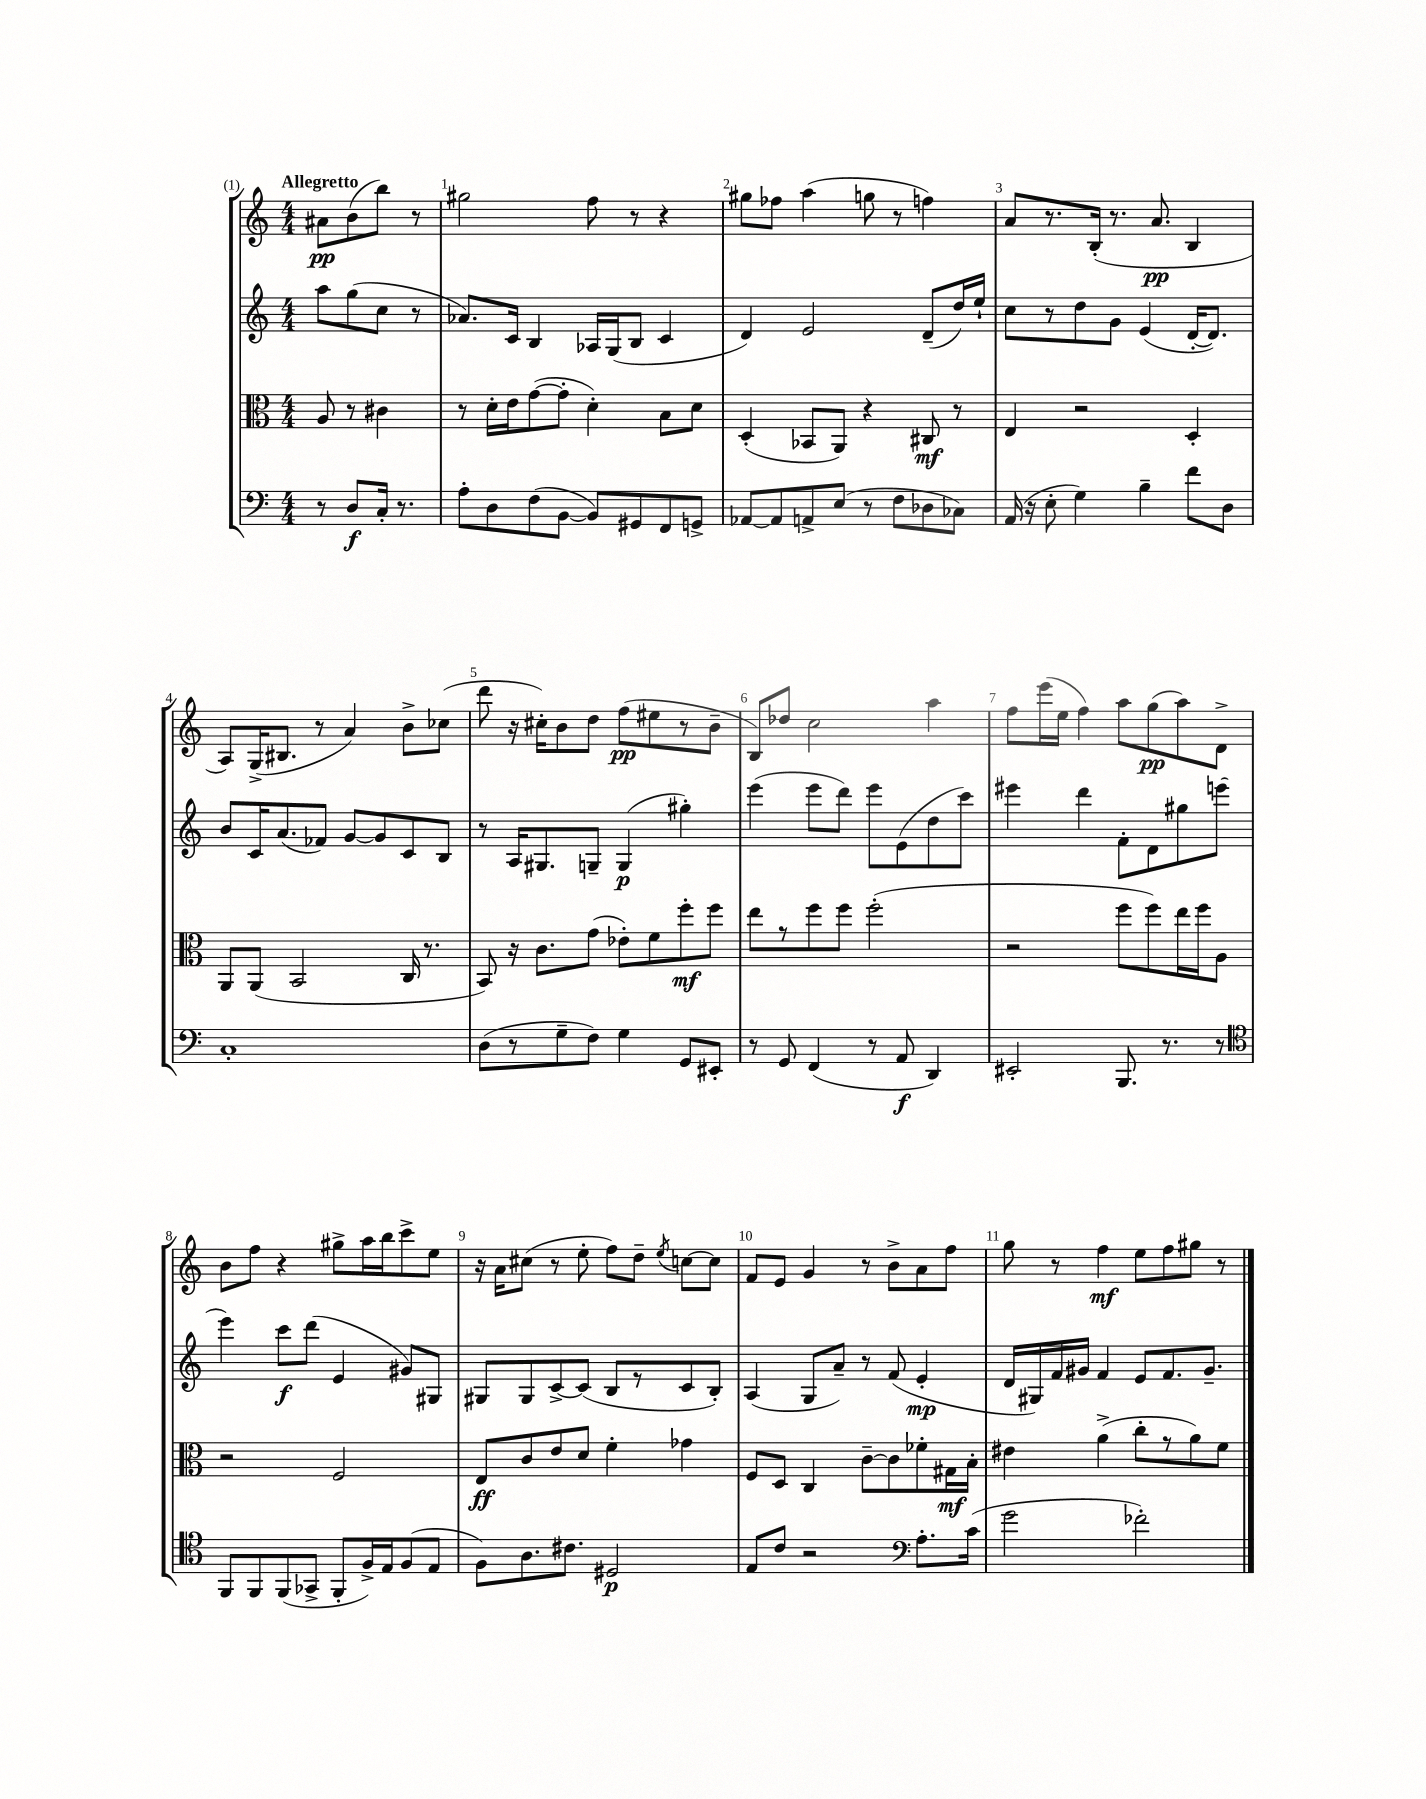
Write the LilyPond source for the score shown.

<<
\new StaffGroup <<
\new Staff = "s0" {
    \clef treble \key c \major \numericTimeSignature \time 4/4 \partial 2 \tempo "Allegretto"
    \autoBeamOff ais'8[\pp b'8( b''8]) r8 |
    gis''2 f''8 r8 r4 |
    gis''8[ fes''8] a''4( g''8 r8 f''4) |
    a'8[ r8. b16]-.( r8. a'8.\pp b4 |
    a8[) g16->( bis8.] r8 a'4) b'8[-> ces''8]( |
    d'''8 r16 cis''16[-.) b'8 d''8] f''8[\pp( eis''8 r8 b'8]-- |
    b8[) des''8] c''2 a''4 |
    f''8[ e'''16( e''16] f''4) a''8[ g''8\pp( a''8) d'8]-> |
    b'8[ f''8] r4 gis''8[-> a''16 b''16 c'''8-> e''8] |
    r16 a'16[ cis''8]( r8 e''8-. f''8[) d''8]-- \acciaccatura { e''8 } c''8[~ c''8] |
    f'8[ e'8] g'4 r8 b'8[-> a'8 f''8] |
    g''8 r8 f''4\mf e''8[ f''8 gis''8] r8 \bar "|." |
}
\new Staff = "s1" {
    \clef treble \key c \major \numericTimeSignature \time 4/4 \partial 2
    \autoBeamOff a''8[ g''8( c''8] r8 |
    aes'8.[) c'16] b4 aes16[ g16( b8] c'4 |
    d'4) e'2 d'8[--( d''16) e''16]-! |
    c''8[ r8 d''8 g'8] e'4( d'16[~-. d'8.]) |
    b'8[ c'16 a'8.( fes'8]) g'8[~ g'8 c'8 b8] |
    r8 a16[ gis8. g8]-- g4\p( gis''4-.) |
    e'''4( e'''8[ d'''8]) e'''8[ e'8( d''8 c'''8]) |
    eis'''4 d'''4 f'8[-. d'8 gis''8 e'''8]( |
    e'''4) c'''8[\f d'''8]( e'4 gis'8[) gis8] |
    gis8[ gis8 c'8~-> c'8]( b8[ r8 c'8 b8]-.) |
    a4( g8[ a'8]--) r8 f'8( e'4-.\mp |
    d'16[ gis16) f'16 gis'16] f'4 e'8[ f'8. gis'8.]-- \bar "|." |
}
\new Staff = "s2" {
    \clef alto \key c \major \numericTimeSignature \time 4/4 \partial 2
    \autoBeamOff a8 r8 cis'4 |
    r8 d'16[-. e'16 g'8~( g'8]-. d'4-.) b8[ d'8] |
    d4-.( bes,8[ a,8]) r4 cis8\mf r8 |
    e4 r2 d4-. |
    a,8[ a,8]( b,2 c16 r8. |
    b,8) r16 c'8.[ g'8]( ees'8[-.) f'8 f''8-.\mf f''8] |
    e''8[ r8 f''8 f''8] f''2-.( |
    r2 f''8[ f''8) e''16 f''16 a8] |
    r2 f2 |
    e8[\ff c'8 e'8 d'8] f'4-. ges'4 |
    f8[ d8] c4 c'8[~-- c'8 fes'8-. gis16\mf b16]-. |
    eis'4 a'4->( c''8[-. r8 a'8) f'8] \bar "|." |
}
\new Staff = "s3" {
    \clef bass \key c \major \numericTimeSignature \time 4/4 \partial 2
    \autoBeamOff r8 d8[\f c16]-. r8. |
    a8[-. d8 f8( b,8]~ b,8[) gis,8 f,8 g,8]-> |
    aes,8[~ aes,8 a,8-> e8]( r8 f8[ des8 ces8]) |
    a,16( r16 e8-. g4) b4-- f'8[ d8] |
    c1-. |
    d8[( r8 g8-- f8]) g4 g,8[ eis,8]-. |
    r8 g,8 f,4( r8 a,8\f d,4) |
    eis,2-. b,,8. r8. r8 |
    \clef tenor f,8[ f,8 f,8( ges,8]-> f,8[-. f16->) e16 f8( e8] |
    f8[) a8. cis'8.] dis2\p |
    e8[ c'8] r2 \clef bass a8.[-. c'16]( |
    g'2 fes'2-.) \bar "|." |
}
>>
>>
\layout { \context { \Score \override BarNumber.break-visibility = ##(#f #t #t) barNumberVisibility = #all-bar-numbers-visible } }
